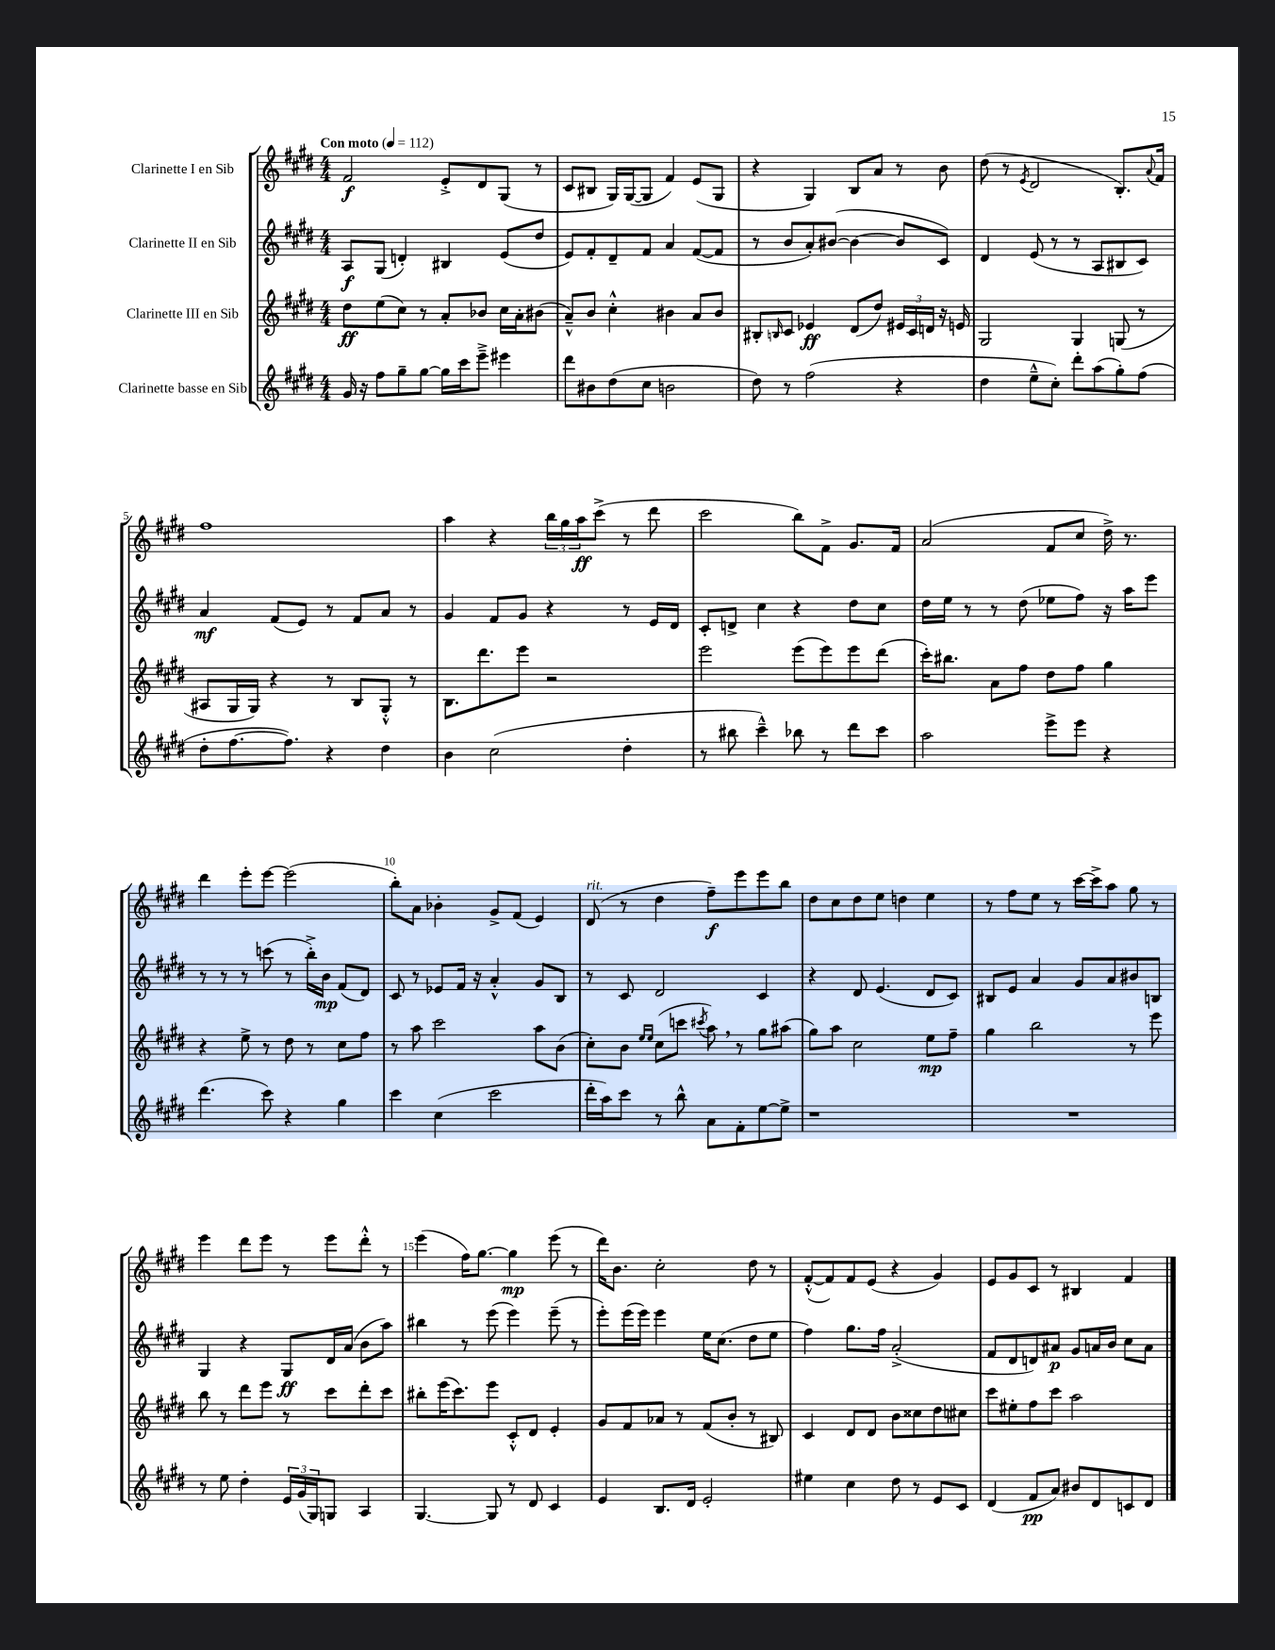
<<
\new StaffGroup <<
\new Staff = "s0" \with { instrumentName = "Clarinette I en Sib" } {
    \clef treble \key e \major \numericTimeSignature \time 4/4 \tempo "Con moto" 4 = 112
    fis'2\f e'8-.-> dis'8 gis8( r8 |
    cis'8 bis8 gis16) gis16~( gis8 fis'4) e'8( gis8 |
    r4 gis4) b8 a'8 r8 b'8 |
    dis''8( r8 \acciaccatura { e'8 } dis'2 b8.-.) \appoggiatura { a'8 } fis'16 |
    fis''1 |
    a''4 r4 \tuplet 3/2 { b''16 gis''16 a''16\ff } cis'''8->( r8 dis'''8 |
    cis'''2 b''8) fis'8-> gis'8. fis'16 |
    a'2( fis'8 cis''8 dis''16->) r8. |
    dis'''4 e'''8-. e'''8~ e'''2( |
    b''8-.) a'8 bes'4-. gis'8-> fis'8( e'4) |
    dis'8^\markup { \italic "rit." }( r8 dis''4 fis''8--\f) e'''8 e'''8 b''8 |
    dis''8 cis''8 dis''8 e''8 d''4 e''4 |
    r8 fis''8 e''8 r8 cis'''16~ cis'''16-> a''8 gis''8 r8 |
    e'''4 dis'''8 e'''8 r8 e'''8 dis'''8-.-^ r8 |
    e'''4( fis''16) gis''8.~ gis''4\mp e'''8( r8 |
    dis'''16) b'8. cis''2-. dis''8 r8 |
    fis'8~-.-^( fis'8) fis'8 e'8( r4 gis'4) |
    e'8 gis'8 cis'8 r8 bis4 fis'4 \bar "|." |
}
\new Staff = "s1" \with { instrumentName = "Clarinette II en Sib" } {
    \clef treble \key e \major \numericTimeSignature \time 4/4
    a8\f gis8( d'4-.) bis4 e'8( dis''8 |
    e'8) fis'8-. dis'8-- fis'8 a'4 fis'8~( fis'8 |
    r8 b'8 a'8-.) bis'8~( bis'4~ bis'8 cis'8) |
    dis'4 e'8( r8 r8 a8 bis8 cis'8) |
    a'4\mf fis'8( e'8) r8 fis'8 a'8 r8 |
    gis'4 fis'8 gis'8 r4 r8 e'16 dis'16 |
    cis'8-. d'8-> cis''4 r4 dis''8 cis''8 |
    dis''16 e''16 r8 r8 dis''8( ees''8 fis''8) r16 a''16 e'''8 |
    r8 r8 r8 c'''8( r8 b''16-.->) b'16\mp fis'8( dis'8) |
    cis'8 r8 ees'8 fis'16 r16 a'4-.-^ gis'8 b8 |
    r8 cis'8 dis'2 cis'4 |
    r4 dis'8 e'4.( dis'8 cis'8) |
    bis8 e'8 a'4 gis'8 a'8 bis'8 b8 |
    gis4 r4 gis8\ff dis'16 a'16( b'8 a''8) |
    bis''4 r8 e'''8( e'''4) e'''8--( r8 |
    e'''8-.) e'''16( e'''16) e'''4 e''16 cis''8.( dis''8 e''8 |
    fis''4) gis''8. fis''16 a'2-.->( |
    fis'8 dis'8 d'8) ais'8\p gis'8 a'16 b'16 cis''8 a'8 \bar "|." |
}
\new Staff = "s2" \with { instrumentName = "Clarinette III en Sib" } {
    \clef treble \key e \major \numericTimeSignature \time 4/4
    dis''8\ff e''8( cis''8) r8 a'8-. bes'8 cis''16 a'16-. bis'8( |
    a'8---^) b'8 cis''4-.-^ bis'4 a'8 bis'8 |
    bis8-. \grace { b16 } cis'8 ees'4\ff dis'8( dis''8) \tuplet 3/2 { eis'16 cis'16 d'16 } r16 e'16 |
    gis2 gis4 g8( r8 |
    ais8 gis16 gis16) r4 r8 b8 gis8-.-^ r8 |
    b8. dis'''8. e'''8 r2 |
    e'''2 e'''8( e'''8) e'''8 dis'''8( |
    cis'''16-.) bis''8. a'8 fis''8 dis''8 fis''8 gis''4 |
    r4 e''8-> r8 dis''8 r8 cis''8 fis''8 |
    r8 a''8 cis'''2 a''8 b'8( |
    cis''8-.) b'8 \grace { e''16 e''16 } cis''8( c'''8 \acciaccatura { cis'''8 } a''8) \breathe r8 gis''8 ais''8( |
    gis''8) a''8 cis''2 e''8\mp fis''8-- |
    gis''4 b''2 r8 e'''8 |
    b''8 r8 dis'''8 e'''8 r8 cis'''8 dis'''8-. cis'''8 |
    bis''8-. e'''16( cis'''8.) e'''8 cis'8-.-^ dis'8 e'4-. |
    gis'8 fis'8 aes'8 r8 fis'8( b'8-. r8 bis8) |
    cis'4 dis'8 dis'8 b'8 cisis''8 dis''8 cis''8 |
    cis'''8 eis''8-. fis''8 cis'''8 a''2 \bar "|." |
}
\new Staff = "s3" \with { instrumentName = "Clarinette basse en Sib" } {
    \clef treble \key e \major \numericTimeSignature \time 4/4
    gis'16 r16 fis''8 gis''8-- gis''8~ gis''16 cis'''16 e'''8---> eis'''4 |
    dis'''8 bis'8 dis''8( cis''8 b'2 |
    dis''8) r8 fis''2( r4 |
    dis''4 e''8---^ cis''8-.) dis'''8-. a''8( gis''8-.) fis''8( |
    dis''8-. fis''8.~ fis''8.) r4 dis''4 |
    b'4 cis''2( dis''4-. |
    r8 bis''8 cis'''4---^) bes''8 r8 dis'''8 cis'''8 |
    a''2 e'''8-> e'''8 r4 |
    dis'''4.( cis'''8) r4 gis''4 |
    cis'''4 cis''4( cis'''2 |
    dis'''16-. a''16) cis'''8 r8 b''8-^ a'8 fis'8-. e''8~ e''8-> |
    r1 |
    R1 |
    r8 e''8 dis''4-. \tuplet 3/2 { e'16 gis'16( gis16) } g8 a4 |
    gis4.~ gis8 r8 dis'8 cis'4 |
    e'4 b8. dis'16 e'2-. |
    eis''4 cis''4 dis''8 r8 e'8 cis'8 |
    dis'4( fis'8\pp a'8) bis'8 dis'8 c'8 dis'8 \bar "|." |
}
>>
>>
\layout { \context { \Score \override BarNumber.break-visibility = ##(#f #t #t) barNumberVisibility = #(every-nth-bar-number-visible 5) } }
